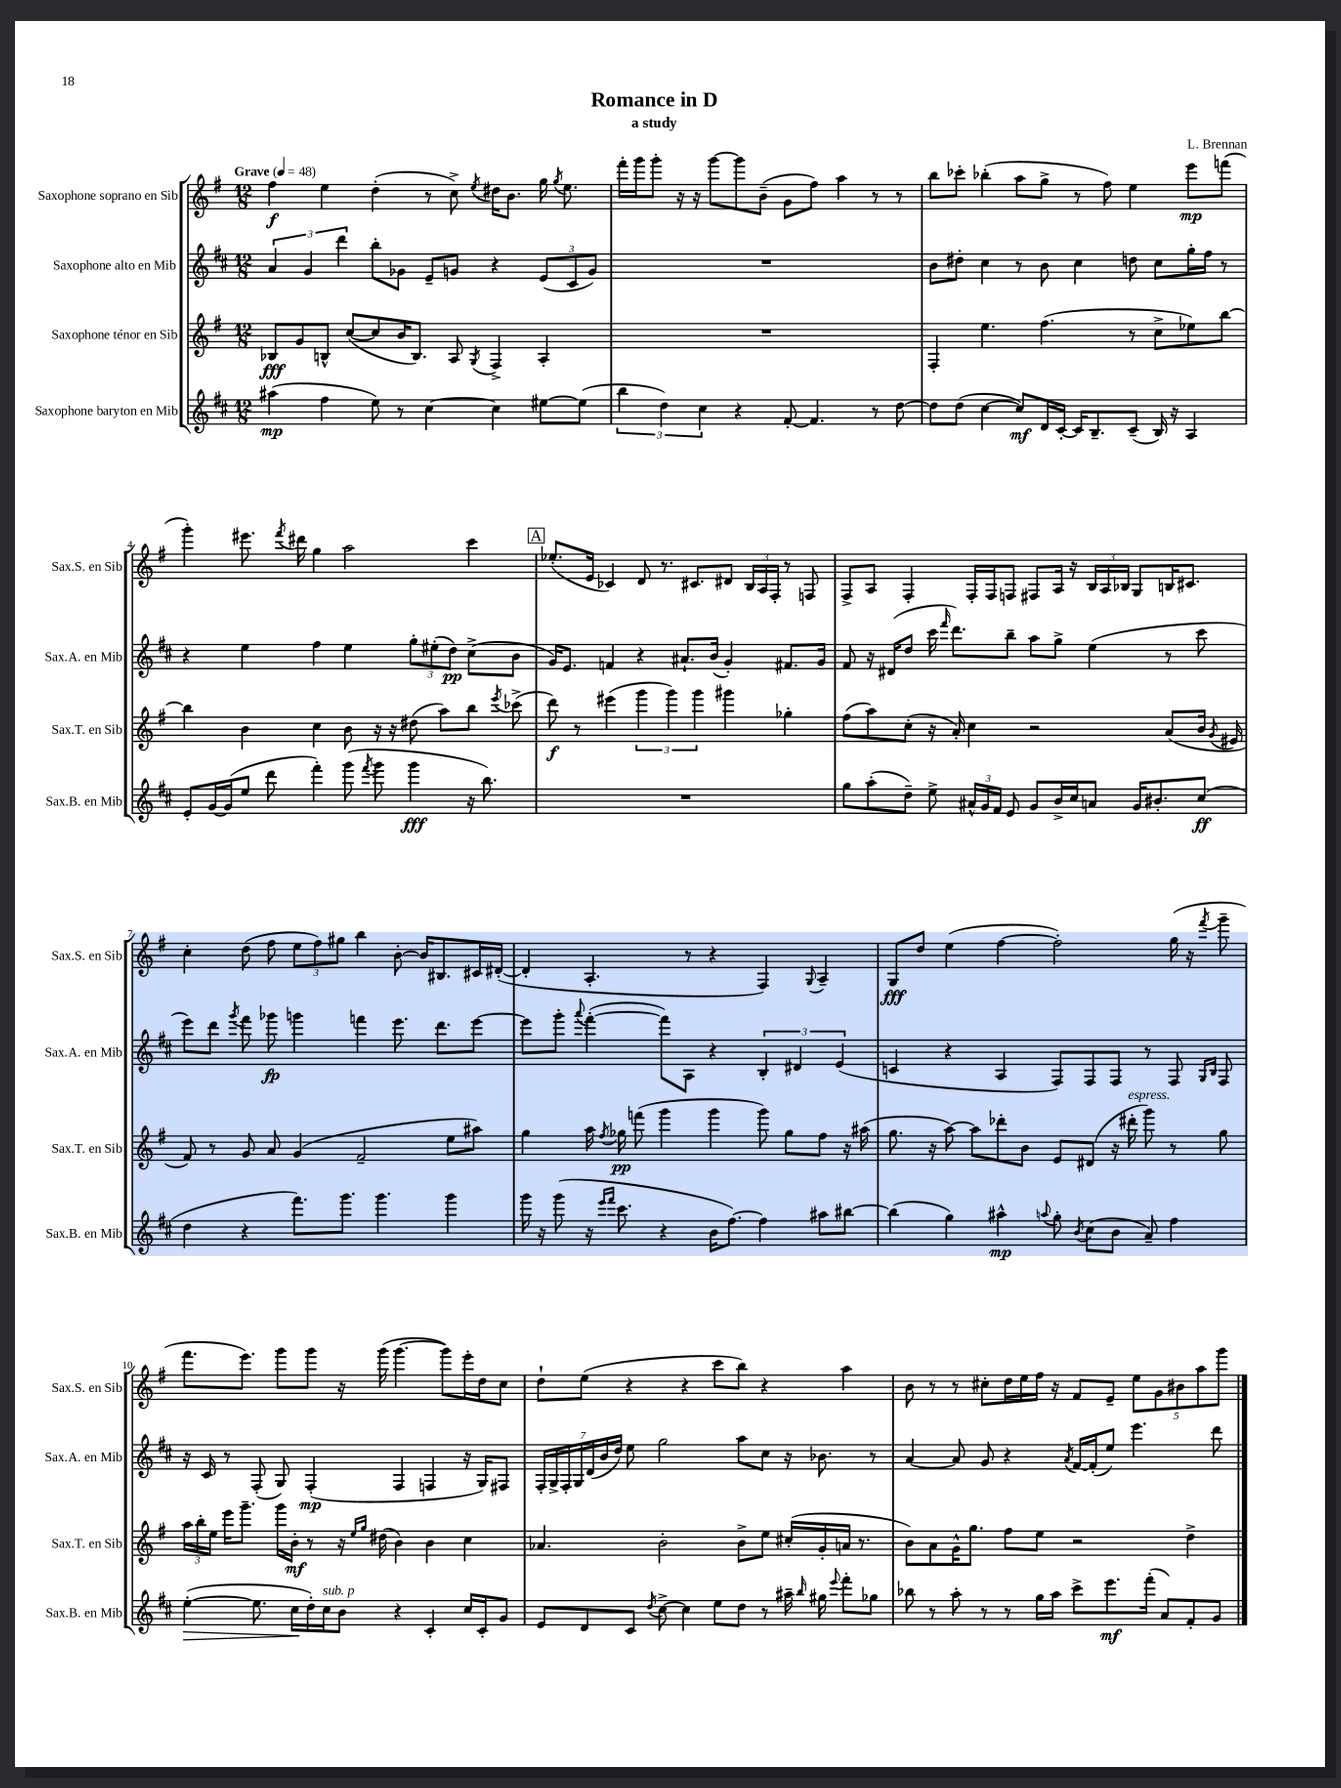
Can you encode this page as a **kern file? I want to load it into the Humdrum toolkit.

**kern	**kern	**kern	**kern
*staff4	*staff3	*staff2	*staff1
*clefG2	*clefG2	*clefG2	*clefG2
*k[f#c#]	*k[f#]	*k[f#c#]	*k[f#]
*M12/8	*M12/8	*M12/8	*M12/8
*MM48	*MM48	*MM48	*MM48
(4aa#	8B-	6a	4ff#
.	8g	.	.
.	.	6g	.
4ff#	8B^^	.	4ee
.	.	6ddd	.
.	([8cc	.	.
8ee)	8cc]	8bb'	(4dd'
8r	16b	8g-	.
.	8.B)	.	.
[4cc#	.	8e~	8r
.	8A	8g	8cc^)
.	8qG	.	8qee
4cc#]	4F#^	4r	16dd#
.	.	.	8.b
[8ee#	4A'	(12e	16gg
.	.	.	8qgg
.	.	.	8.ee
.	.	12c#	.
(8ee#]	.	.	.
.	.	12g)	.
=	=	=	=
6bb	1.r	1.r	16fff#'
.	.	.	16ggg
.	.	.	8ggg'
6dd)	.	.	.
.	.	.	16r
.	.	.	16r
6cc#	.	.	.
.	.	.	[8ggg
4r	.	.	8ggg]
.	.	.	(8b~
[8f#'	.	.	8g
4.f#]	.	.	8ff#)
.	.	.	4aa
8r	.	.	8r
[8dd	.	.	8r
=	=	=	=
8dd]	4F#'	8b	8bb
(8dd	.	8dd#'	8ccc-'
[4cc#	4.ee	4cc#	(4bb-'
8cc#])	.	8r	8aa
16d	(4.ff#	8b	8gg^
[16c#'	.	.	.
16c#]	.	4cc#	8r
8.B~	.	.	.
.	.	.	8ff#)
(8c#~	8r	8dd	4ee
16B)	8cc^	8cc#	.
16r	.	.	.
4A	8ee-)	16gg'	8eee
.	.	16ff#	.
.	[8bb	8r	(8fff
=	=	=	=
8e'	4bb]	4r	4ggg')
[16g	.	.	.
(16g]	.	.	.
8ee	4b	4ee	8.eee#
8ddd	.	.	.
.	.	.	8qfff#
.	.	.	16ddd#
4fff#')	4cc	4ff#	4gg
(8ggg	8b	4ee	2aa
8qfff#	.	.	.
8ggg	16r	.	.
.	16r	.	.
4ggg	(8dd#	12gg'	.
.	.	(12ee#'	.
.	8aa)	.	.
.	.	12dd)	.
16r	8bb	(8cc#^	4ccc
8.bb)	.	.	.
.	8qeee	.	.
.	(8ccc-^	8b	.
=	=	=	=
1.r	8ddd)	16g)	(8.ee-'
.	.	8.e	.
.	8r	.	.
.	.	.	16e
.	(4eee#	4f	4c-)
.	6ggg	4r	8d
.	.	.	8.r
.	6ggg)	.	.
.	.	8.a#`	.
.	.	.	8.c#
.	6ggg	.	.
.	.	(16b	.
.	4ggg#	4g')	8d#
.	.	.	24B
.	.	.	24A
.	.	.	24F#'
.	4gg-'	8.f#	8r
.	.	.	8F
.	.	16g	.
=	=	=	=
8gg	(8ff#	8f#	8F#^
(8aa'	8aa)	16r	8A
.	.	(16d#	.
8dd~)	(8cc'	8dd	4F#'
8ee^	16r	16ccc#	.
.	.	16qqfff#	.
.	16a')	8.ddd)	.
24a#^^	4cc	.	16F#'
24g	.	.	.
.	.	.	16F#
24f#	.	.	.
8e	.	8bb~	8F
8g	2r	8aa	8F#
16b^	.	8gg^	16A
16cc#	.	.	16r
8a	.	(4ee	24B
.	.	.	24A
.	.	.	24B-
16g	.	.	8G
8.b#'	.	.	.
.	(8a	8r	16B
.	.	.	8.c#
(8cc#	16b	8ccc#	.
.	8qg	.	.
.	16e#	.	.
=	=	=	=
4dd	8f#)	8eee)	4cc'
.	8r	8ddd	.
.	.	8qggg	.
4r	8g	8fff#	(8dd
.	8a	8ggg-	8ff#
8.fff#)	(4g	4ggg	12ee
.	.	.	12ff#)
.	.	.	12gg#
8.ggg	.	.	.
.	2f#~	4fff	4bb
4.ggg	.	.	.
.	.	8.eee	[8b'
.	.	.	16b]
.	.	8.ddd	8.B#
4ggg	8ee	.	.
.	8aa#)	[8eee	16c#
.	.	.	([16d#'
=	=	=	=
16ggg	4gg	8eee]	4d#']
16r	.	.	.
(8ggg	.	8ggg'	.
.	.	8qqaaa	.
16r	16aa	([4fff#'	4.A'
16qqeee	.	.	.
16qqfff#	8qff#	.	.
8.ccc#	16gg-	.	.
.	(8fff	.	.
4r	4ggg	8fff#])	.
.	.	8A	8r
16b	4ggg	4r	4r
[8.ff#)	.	.	.
4ff#]	8ggg)	6B'	4F#)
.	8gg-	.	.
.	.	6d#	.
.	.	.	8qqG
8aa#	8ff#	.	4A~
.	.	(6e	.
[8bb#	16r	.	.
.	(16aa#	.	.
=	=	=	=
(4bb#]	8.gg	4c	8G
.	.	.	8dd
.	16r	.	.
4gg)	[8aa)	4r	(4ee
.	8aa]	.	.
4aa#^^	8ddd-'	4A	[4ff#
.	8b	.	.
8qqaa	.	.	.
8gg'	8e	8F#)	2ff#'])
8qb	.	.	.
(8cc#	(8d#	8F#	.
8b	16r	8F#	.
.	16ddd#'	.	.
8a~)	8ggg)	8r	.
4ff#	8r	8F#	(16gg
.	.	.	16r
.	.	16qqG	.
.	.	16qqB	8qfff#
.	8gg	8F#	8ggg~
=	=	=	=
([4ee'	24aa	16r	8.fff#
.	24bb'	.	.
.	.	16c#	.
.	24ee	.	.
.	16eee	8r	.
.	8.ggg~	.	8.eee)
8.ee]	.	(8F#'	.
.	16ggg	8G)	8ggg
16cc#	16b'	.	.
16dd')	8r	(4F#'	8ggg
16cc#	.	.	.
8b	16r	.	16r
.	16qqee	.	.
.	16qqgg	.	.
.	(16dd#	.	(16ggg
4r	4b)	4F#	[4.ggg
4c#'	4b	4F	.
.	.	.	8ggg])
16cc#	4cc	16r	16eee'
16c#'	.	16G)	16dd
8g	.	8F#	8cc
=	=	=	=
8e	4.a-	28F#'	8dd`
.	.	28G^	.
.	.	28F#'	.
.	.	28G	.
8d	.	.	(8ee
.	.	(28d	.
.	.	28b	.
.	.	28dd)	.
8c#	.	8ee	4r
8qdd	.	.	.
[8cc#^	2b'	2gg	.
4cc#]	.	.	4r
8ee	.	.	8ccc
8dd	8b^	8aa	8bb)
8r	8ee	8cc#	4r
16aa#~	(16cc#'	16r	.
16qqbb	.	.	.
16gg#	16g'	8.b-	.
8qqeee	.	.	.
8fff#'	16a	.	4aa
.	8.r	.	.
8gg-	.	8r	.
=	=	=	=
8bb-	8b)	[4a	8b
8r	8a	.	8r
8aa'	16g^^	8a]	8r
.	8.gg	.	.
8r	.	8g	8cc#'
8r	8ff#	4r	16dd
.	.	.	16ee
16gg	8ee	.	16ff#
16aa	.	.	16r
.	.	8qa	.
8ccc#^	2r	[16f#	8f#
.	.	(16f#']	.
8.eee	.	8ee)	8e~
.	.	4.eee	10ee
(16fff#'	.	.	.
.	.	.	10g
8a)	.	.	.
.	.	.	10b#
8f#'	4dd^	.	.
.	.	.	10aa
8g	.	8ddd	.
.	.	.	10ggg
==	==	==	==
*-	*-	*-	*-
